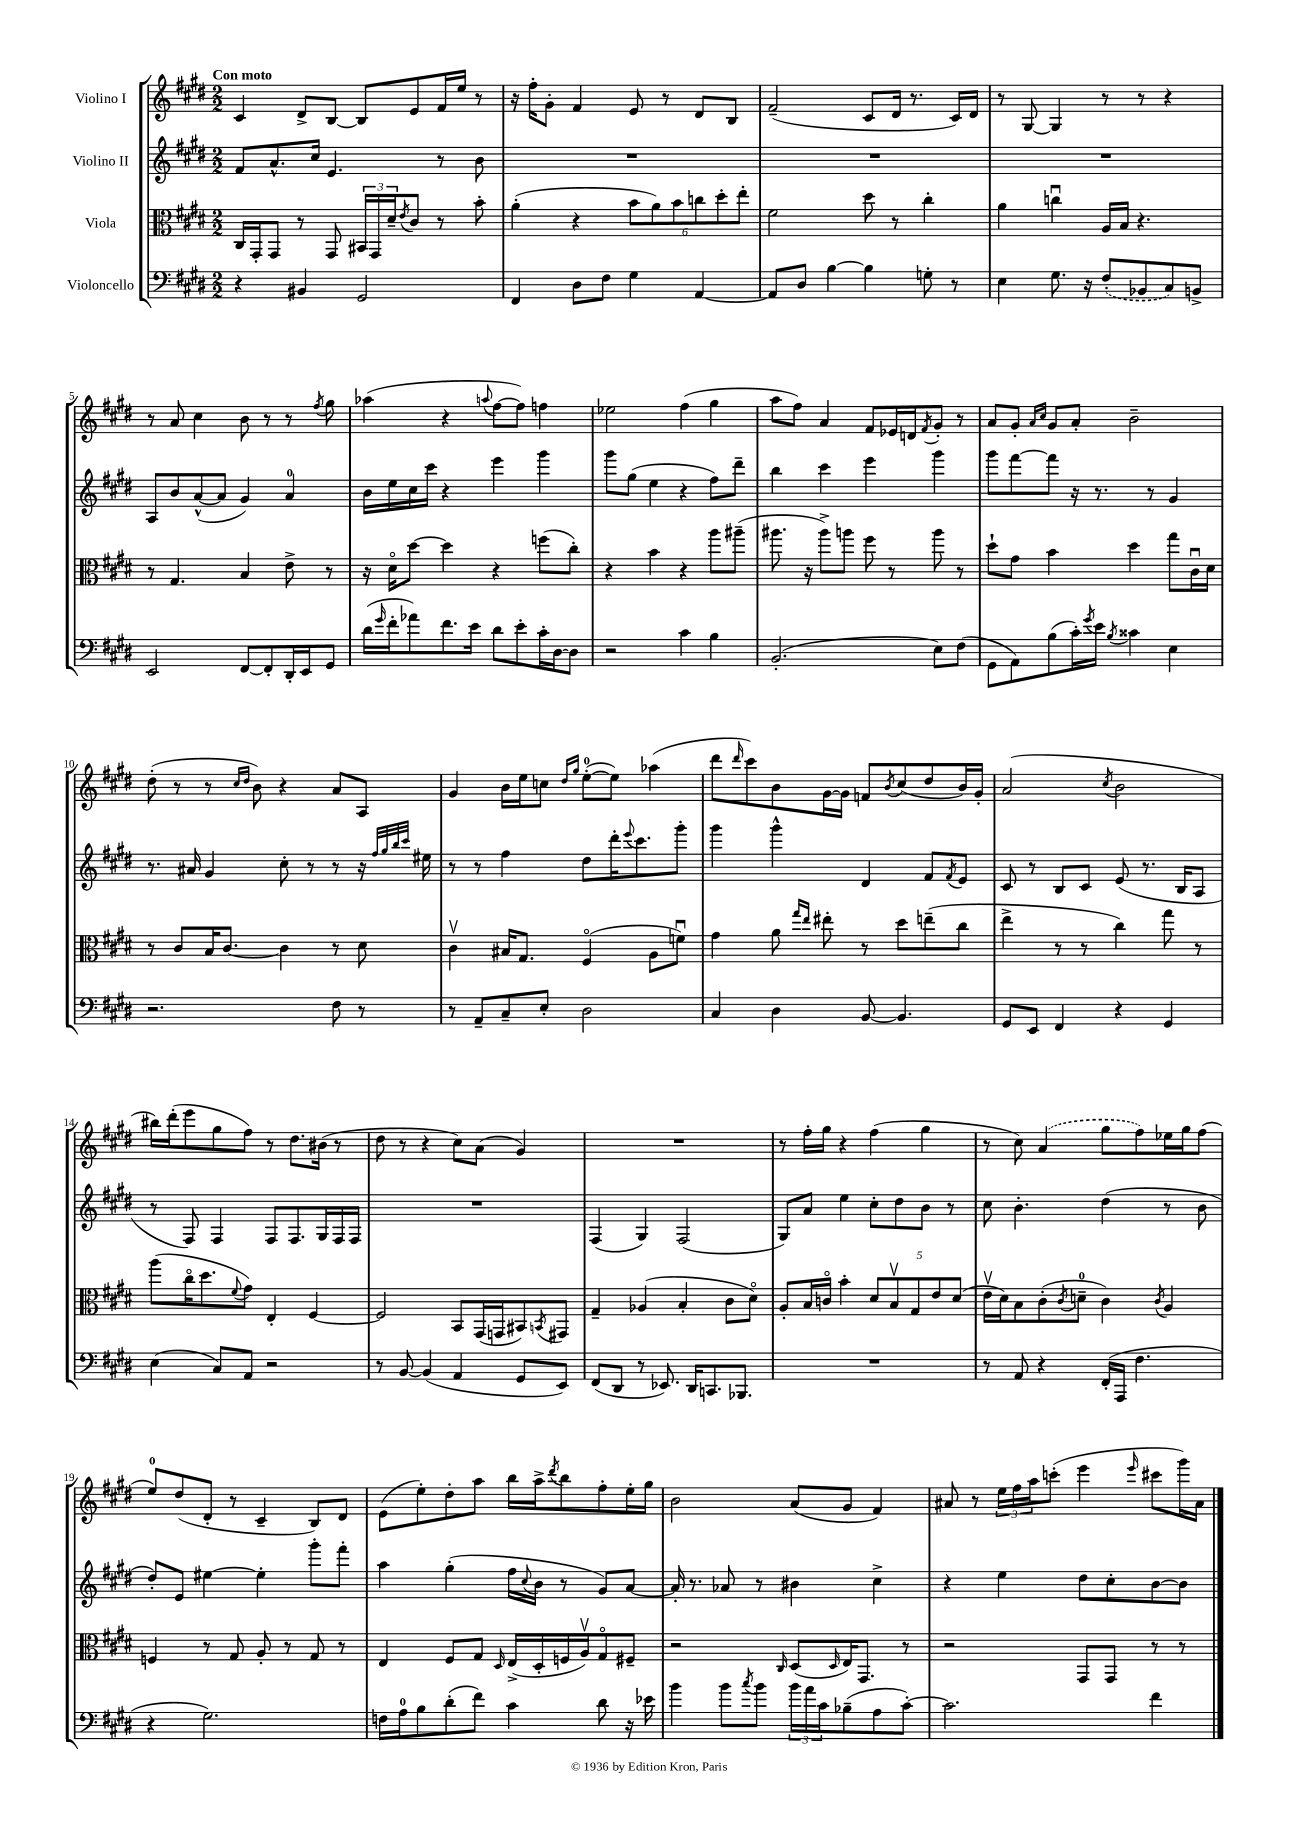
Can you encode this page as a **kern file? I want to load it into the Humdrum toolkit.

**kern	**kern	**kern	**kern
*staff4	*staff3	*staff2	*staff1
*clefF4	*clefC3	*clefG2	*clefG2
*k[f#c#g#d#]	*k[f#c#g#d#]	*k[f#c#g#d#]	*k[f#c#g#d#]
*M2/2	*M2/2	*M2/2	*M2/2
4r	16C#	8f#	4c#
.	16GG#'	.	.
.	8GG#	8.a^^	.
4BB#	8r	.	8d#^
.	.	16cc#	.
.	8GG#	4.e	[8B
2GG#	24BB#	.	8B]
.	24GG#	.	.
.	24d#~	.	.
.	8qe	.	.
.	8c#	.	8e
.	8r	8r	16f#
.	.	.	16ee
.	8b'	8b	8r
=	=	=	=
4FF#	(4a'	1r	16r
.	.	.	16ff#'
.	.	.	8g#'
8D#	4r	.	4f#
8F#	.	.	.
4G#	12b	.	8e
.	12a)	.	.
.	.	.	8r
.	12b	.	.
[4AA	12cc	.	8d#
.	12dd#'	.	.
.	.	.	8B
.	12ee'	.	.
=	=	=	=
8AA]	2f#	1r	(2f#~
8D#	.	.	.
[4B	.	.	.
4B]	8dd#	.	8c#
.	8r	.	16d#
.	.	.	8.r
8G'	4cc#'	.	.
8r	.	.	16c#)
.	.	.	16d#
=	=	=	=
4E	4a	1r	8r
.	.	.	[8G#
8.G#	4ccu	.	4G#]
16r	.	.	.
(8F#'	16A	.	8r
.	16B	.	.
8BB-	4.r	.	8r
8C#)	.	.	4r
8BB^	.	.	.
=	=	=	=
2EE	8r	8A	8r
.	4.G#	8b	8a
.	.	([8a^^	4cc#
.	.	8a]	.
[8FF#	4B	4g#)	8b
8FF#']	.	.	8r
16DD#'	8e^	4a	8r
16EE	.	.	.
.	.	.	8qff#
8GG#	8r	.	8gg#
=	=	=	=
(16d#	16r	16b	(4aa-
16qqg#	.	.	.
16f#'	16d#o	16ee	.
8a-)	[8dd#	16cc#	.
.	.	16ccc#	.
8.f#	4dd#]	4r	4r
16e	.	.	.
.	.	.	8qqaa
8d#	4r	4eee	[8ff#
8e'	.	.	8ff#])
16c#'	(8ff	4ggg#	4ff
[16D#	.	.	.
8D#]	8cc#')	.	.
=	=	=	=
2r	4r	8ggg#	2ee-
.	.	(8gg#	.
.	4b	4ee	.
4c#	4r	4r	(4ff#
4B	8aa	8ff#)	4gg#
.	(8aa#~	8ddd#~	.
=	=	=	=
(2.BB'	8.aa#	4bb	8aa
.	.	.	8ff#)
.	16r	.	.
.	8aa#^)	4ccc#	4a
.	8aa	.	.
.	8ff#	4eee	8f#
.	8r	.	16e-
.	.	.	16d
.	.	.	8qf#
8E)	8aa	4ggg#	8g#'
(8F#	8r	.	8r
=	=	=	=
8GG#	8dd#`	8ggg#	8a
8AA)	8g#	[8fff#	8g#'
.	.	.	16qqa
.	.	.	16qqcc#
(8B	4b	8fff#]	8g#
16c#')	.	16r	8a'
8qg#	.	.	.
16e	.	8.r	.
8qB	.	.	.
4c##	4dd#	.	2b~
.	.	8r	.
4E	8gg#	4g#	.
.	16c#u	.	.
.	16d#	.	.
=	=	=	=
2.r	8r	8.r	(8dd#'
.	8c#	.	8r
.	.	16a#	.
.	16B	4g#	8r
.	[8.c#	.	.
.	.	.	16qqcc#
.	.	.	16qqdd#
.	.	.	8b)
.	4c#]	8cc#'	4r
.	.	8r	.
8F#	8r	8r	8a
8r	8d#	16r	8A
.	.	32qqff#	.
.	.	32qqgg#	.
.	.	32qqbb	.
.	.	32qqccc#	.
.	.	16ee#	.
=	=	=	=
8r	4c#v	8r	4g#
8AA~	.	8r	.
8C#~	16B#	4ff#	16b
.	8.G#	.	16ee
8E'	.	.	8cc
.	.	.	16qqdd#
.	.	.	16qqgg#
2D#	(4F#o	8dd#	([8ee'
.	.	16ddd#'	8ee])
.	.	8qqeee	.
.	.	8.ccc#	.
.	8A	.	(4aa-
.	8fu)	8ggg#'	.
=	=	=	=
4C#	4g#	4ggg#	8ddd#
.	.	.	16qqddd#
.	.	.	8ccc#)
4D#	8a	4ggg#^^	8b
.	16qqgg#	.	.
.	16qqee	.	.
.	8ee#'	.	[16g#
.	.	.	16g#]
[8BB	8r	4d#	8f
.	.	.	8qb
4.BB]	8dd#	.	(8cc#
.	(8ee~	8f#	8dd#
.	.	8qf#	.
.	8cc#	8e	16b)
.	.	.	16g#'
=	=	=	=
8GG#	4ee^	8c#	(2a
8EE	.	8r	.
4FF#	8r	8B	.
.	8r	8c#	.
.	.	.	8qcc#
4r	4cc#)	(8e	2b
.	.	8.r	.
4GG#	8gg#	.	.
.	.	16B	.
.	8r	8A	.
=	=	=	=
(4E	(8aa	8r	16bb#)
.	.	.	(16ddd#'
.	16cc#o	8F#)	8eee
.	8.dd#	.	.
8C#)	.	4F#	8gg#
.	8qqf#	.	.
8AA	8g#)	.	8ff#)
2r	4E'	8F#	8r
.	.	8.F#	8.dd#
.	[4F#	.	.
.	.	16G#	(16b#
.	.	16F#	8r
.	.	16F#	.
=	=	=	=
8r	2F#]	1r	8dd#
[8BB	.	.	8r
(4BB]	.	.	4r
4AA	8BB	.	8cc#)
.	(16GG#	.	(8a
.	16GG	.	.
8GG#	8BB#)	.	4g#)
.	8qBB	.	.
8EE)	8GG#	.	.
=	=	=	=
(8FF#	4G#~	(4F#	1r
8DD#	.	.	.
8r	(4A-	4G#)	.
8.EE-)	.	.	.
.	4B'	(2F#	.
16DD#	.	.	.
8.CC	.	.	.
.	8c#	.	.
8.BBB-	.	.	.
.	8d#o)	.	.
=	=	=	=
1r	8A'	8G#)	8r
.	16B	8a	16ff#'
.	16co	.	16gg#
.	4b'	4ee	4r
.	10d#	8cc#'	(4ff#
.	10Bv	.	.
.	.	8dd#	.
.	10G#	.	.
.	.	8b	4gg#
.	10e	.	.
.	.	8r	.
.	(10d#	.	.
=	=	=	=
8r	16ev	8cc#	8r
.	16d#)	.	.
8AA	8B	4.b'	8cc#)
4r	(8c#'	.	(4a
.	8qc#	.	.
.	8d~	.	.
(16FF#'	4c#)	(4dd#	8gg#
16AAA	.	.	.
4.F#	.	.	8ff#)
.	8qc#	.	.
.	4A	8r	16ee-
.	.	.	16gg#
.	.	8b	(8ff#
=	=	=	=
4r	4F	8dd#')	8ee)
.	.	8e	(8dd#
2.G#)	8r	[4ee#	8d#'
.	8G#	.	8r
.	8A'	4ee#']	4c#~
.	8r	.	.
.	8G#	8ggg#'	8B)
.	8r	8fff#'	8d#
=	=	=	=
16F	4E	4aa	(8e
16A	.	.	.
8B	.	.	8ee')
(8d#'	8F#	(4gg#'	8dd#'
8f#)	8G#	.	8aa
.	16qqD#	.	.
4c#	(16E^	16ff#	16bb
.	.	8qqcc#	.
.	16D#'	16b	16aa^
.	.	.	8qddd#
.	16F	8r	8bb
.	16Av)	.	.
8d#	8G#o	8g#)	8ff#'
16r	8F#~	[8a	16ee'
16e-	.	.	16gg#
=	=	=	=
4b	2r	16a']	2b
.	.	8.r	.
8b	.	8a-	.
8qcc#	.	.	.
8b	.	8r	.
.	16qqC#	.	.
24b	(8D#	4b#	(8a
24a	.	.	.
24c#	.	.	.
.	16qqD#	.	.
(8B-~	16E)	.	8g#
.	8.GG#	.	.
8A	.	4cc#^	4f#)
[8c#')	8r	.	.
=	=	=	=
2.c#]	2r	4r	8a#
.	.	.	8r
.	.	4ee	24ee
.	.	.	24ff#
.	.	.	24aa
.	.	.	(8ccc'
.	8GG#	8dd#	4eee
.	8GG#	8cc#'	.
.	.	.	16qqeee
4f#	8r	[8b	8ccc#
.	8r	8b]	16ggg#)
.	.	.	16a#
==	==	==	==
*-	*-	*-	*-
